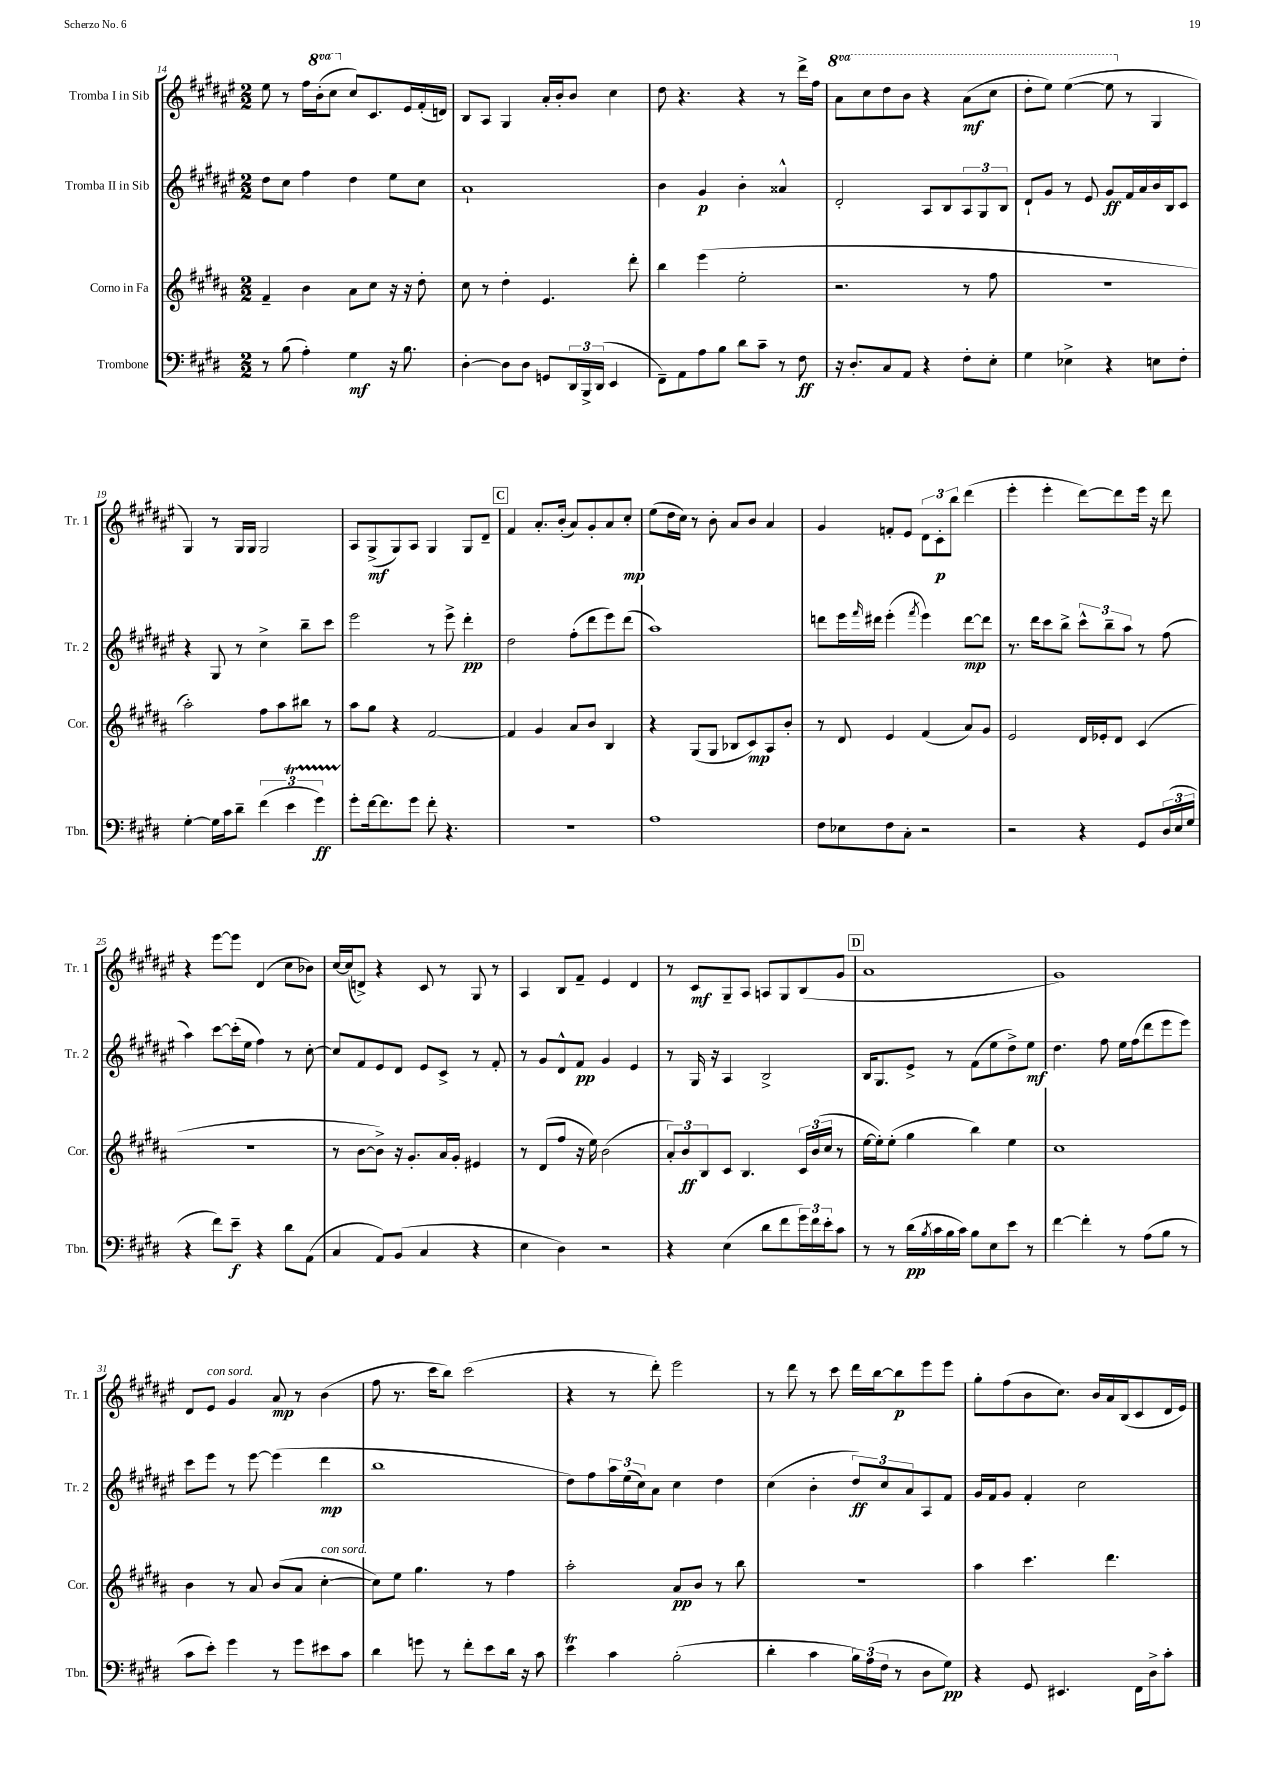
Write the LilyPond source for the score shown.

<<
\new StaffGroup <<
\new Staff = "s0" \with { instrumentName = "Tromba I in Sib" shortInstrumentName = "Tr. 1" } {
    \clef treble \key fis \major \numericTimeSignature \time 2/2 \set Staff.ottavationMarkups = #ottavation-simple-ordinals
    eis''8 r8 fis''16 \ottava #1 b''16-.( cis'''8 \ottava #0 cis''8) cis'8. eis'16 fis'16-.( d'16) |
    b8 ais8 gis4 ais'16-. b'16-. b'8 cis''4 |
    dis''8 r4. r4 r8 dis'''16-> fis''16 |
    \ottava #1 ais''8 cis'''8 dis'''8 b''8 r4 ais''8\mf( cis'''8 |
    dis'''8-. eis'''8) eis'''4~( eis'''8 \ottava #0 r8 gis4 |
    gis4) r8 gis16 gis16 gis2 |
    ais8 gis8->\mf( gis8) ais8 gis4 gis8 dis'8-- |
    \mark \markup { \box "C" } fis'4 ais'8.-. b'16-.( ais'8) gis'8-. ais'8 cis''8-.\mp |
    eis''8( dis''16 cis''16) r8 b'8-. ais'8 b'8 ais'4 |
    gis'4 f'8-. eis'8 \tuplet 3/2 { dis'8 cis'8-.\p b''8 } dis'''4( |
    eis'''4-. eis'''4-. dis'''8~) dis'''8 eis'''16 r16 dis'''8 |
    r4 eis'''8~ eis'''8 dis'4( cis''8 bes'8) |
    cis''16~ cis''16( d'8->) r4 cis'8 r8 gis8 r8 |
    ais4 b8 fis'8-- eis'4 dis'4 |
    r8 cis'8\mf gis8-- ais8 a8 gis8 b8( gis'8 |
    \mark \markup { \box "D" } ais'1 |
    gis'1) |
    dis'8 eis'8^\markup { \italic "con sord." } gis'4 ais'8\mp r8 b'4( |
    fis''8 r8. cis'''16 b''8) cis'''2( |
    r4 r8 dis'''8-.) eis'''2 |
    r8 dis'''8 r8 cis'''8 dis'''16 b''16~ b''8\p eis'''8 eis'''8 |
    gis''8-. fis''8( b'8 cis''8.) b'16 ais'16 b16( cis'8 dis'16 eis'16) \bar "|." |
}
\new Staff = "s1" \with { instrumentName = "Tromba II in Sib" shortInstrumentName = "Tr. 2" } {
    \clef treble \key fis \major \numericTimeSignature \time 2/2
    dis''8 cis''8 fis''4 dis''4 eis''8 cis''8 |
    ais'1-! |
    b'4 gis'4\p b'4-. aisis'4-^ |
    dis'2-. ais8 b8 \tuplet 3/2 { ais8 gis8 b8 } |
    dis'8-! gis'8 r8 eis'8 gis'8\ff fis'16 ais'16 b'16 b16 cis'8 |
    r4 gis8 r8 cis''4-> b''8-- cis'''8 |
    eis'''2 r8 eis'''8-> dis'''4-.\pp |
    \mark \markup { \box "C" } dis''2 fis''8-.( dis'''8 eis'''8) dis'''8( |
    ais''1) |
    d'''8 eis'''16 \grace { fis'''16 } dis'''16 eis'''4-.( \acciaccatura { fis'''8 } eis'''4) dis'''8~\mp dis'''8 |
    r8. dis'''16 cis'''8 b''8-> \tuplet 3/2 { cis'''8-^ b''8-- ais''8 } r8 fis''8( |
    ais''4) cis'''8~ cis'''16-.( eis''16 fis''4) r8 cis''8~-. |
    cis''8 fis'8 eis'8 dis'8 eis'8 cis'8-> r8 fis'8-. |
    r8 gis'8 dis'8-^ fis'8\pp gis'4 eis'4 |
    r8 gis16 r16 ais4 b2-> |
    \mark \markup { \box "D" } b16 gis8. eis'8-> r8 fis'8( eis''8 dis''8->) eis''8\mf |
    dis''4. fis''8 eis''16 fis''16( dis'''8 eis'''8 eis'''8) |
    cis'''8 eis'''8 r8 eis'''8~ eis'''4( dis'''4\mp |
    b''1 |
    dis''8) fis''8 \tuplet 3/2 { ais''16 eis''16( cis''16) } ais'8 cis''4 dis''4 |
    cis''4( b'4-. \tuplet 3/2 { dis''8\ff) cis''8 ais'8 } ais8 fis'8 |
    gis'16 fis'16 gis'8 fis'4-. cis''2 \bar "|." |
}
\new Staff = "s2" \with { instrumentName = "Corno in Fa" shortInstrumentName = "Cor." } {
    \clef treble \key b \major \numericTimeSignature \time 2/2
    fis'4-- b'4 ais'8 cis''8 r16 r16 dis''8-. |
    cis''8 r8 dis''4-. e'4. dis'''8-. |
    b''4 e'''4( e''2-. |
    r2. r8 fis''8 |
    R1 |
    ais''2-.) fis''8 ais''8 bis''8 r8 |
    ais''8 gis''8 r4 fis'2~ |
    \mark \markup { \box "C" } fis'4 gis'4 ais'8 b'8 b4 |
    r4 gis8( gis8 bes8 cis'8\mp) ais8 b'8-. |
    r8 dis'8 e'4 fis'4( ais'8) gis'8 |
    e'2 dis'16 ees'16-. dis'8 cis'4( |
    r1 |
    r8 b'8~ b'8->) r16 gis'8.-. ais'16 gis'16-. eis'4 |
    r8 dis'8( fis''8 r16 e''16) b'2( |
    \tuplet 3/2 { ais'8-.) b'8\ff b8 } cis'8 b4. \tuplet 3/2 { cis'16 b'16( cis''16 } r8 |
    \mark \markup { \box "D" } e''16~ e''16-.) e''8-.( gis''4 b''4) e''4 |
    cis''1 |
    b'4 r8 ais'8 b'8( ais'8 cis''4~-.^\markup { \italic "con sord." } |
    cis''8) e''8 gis''4. r8 fis''4 |
    ais''2-. ais'8\pp b'8 r8 b''8 |
    r1 |
    ais''4 cis'''4. dis'''4. \bar "|." |
}
\new Staff = "s3" \with { instrumentName = "Trombone" shortInstrumentName = "Tbn." } {
    \clef bass \key e \major \numericTimeSignature \time 2/2
    r8 b8( a4-.) gis4\mf r16 b8. |
    dis4~-. dis8 dis8 g,8 \tuplet 3/2 { dis,16 b,,16-> dis,16( } e,4 |
    fis,8--) a,8 a8 b8 dis'8 cis'8-- r8 fis8\ff |
    r16 dis8.-. cis8 a,8 r4 fis8-. e8-. |
    gis4 ees4-> r4 e8 fis8-. |
    gis4~-. gis16 cis'16 dis'8-- \tuplet 3/2 { fis'4( e'4\startTrillSpan gis'4\ff) } |
    gis'8-.\stopTrillSpan fis'16~ fis'8. gis'8 fis'8-. r4. |
    \mark \markup { \box "C" } R1 |
    a1 |
    fis8 ees8 fis8 cis8-. r2 |
    r2 r4 gis,8 \tuplet 3/2 { dis16( e16 gis16 } |
    r4 fis'8) e'8--\f r4 dis'8 a,8( |
    cis4 a,8) b,8( cis4 r4 |
    e4 dis4) r2 |
    r4 e4( dis'8 fis'8 \tuplet 3/2 { gis'16) fis'16 e'16-. } cis'8 |
    \mark \markup { \box "D" } r8 r8 dis'16\pp( \acciaccatura { b8 } cis'16 b16 cis'16) b8 e8 e'8 r8 |
    fis'4~ fis'4-. r8 a8( b8 r8 |
    cis'8 e'8-.) gis'4 r8 gis'8 eis'8 cis'8 |
    dis'4 g'8 r8 fis'8-. e'8 dis'16 r16 cis'8 |
    e'4\trill cis'4 b2-.( |
    dis'4-. cis'4 \tuplet 3/2 { b16) a16( fis16 } r8 dis8 gis8\pp) |
    r4 gis,8 eis,4. fis,16 dis16-> cis'8-. \bar "|." |
}
>>
>>
\layout { \context { \Score currentBarNumber = #14 } }
